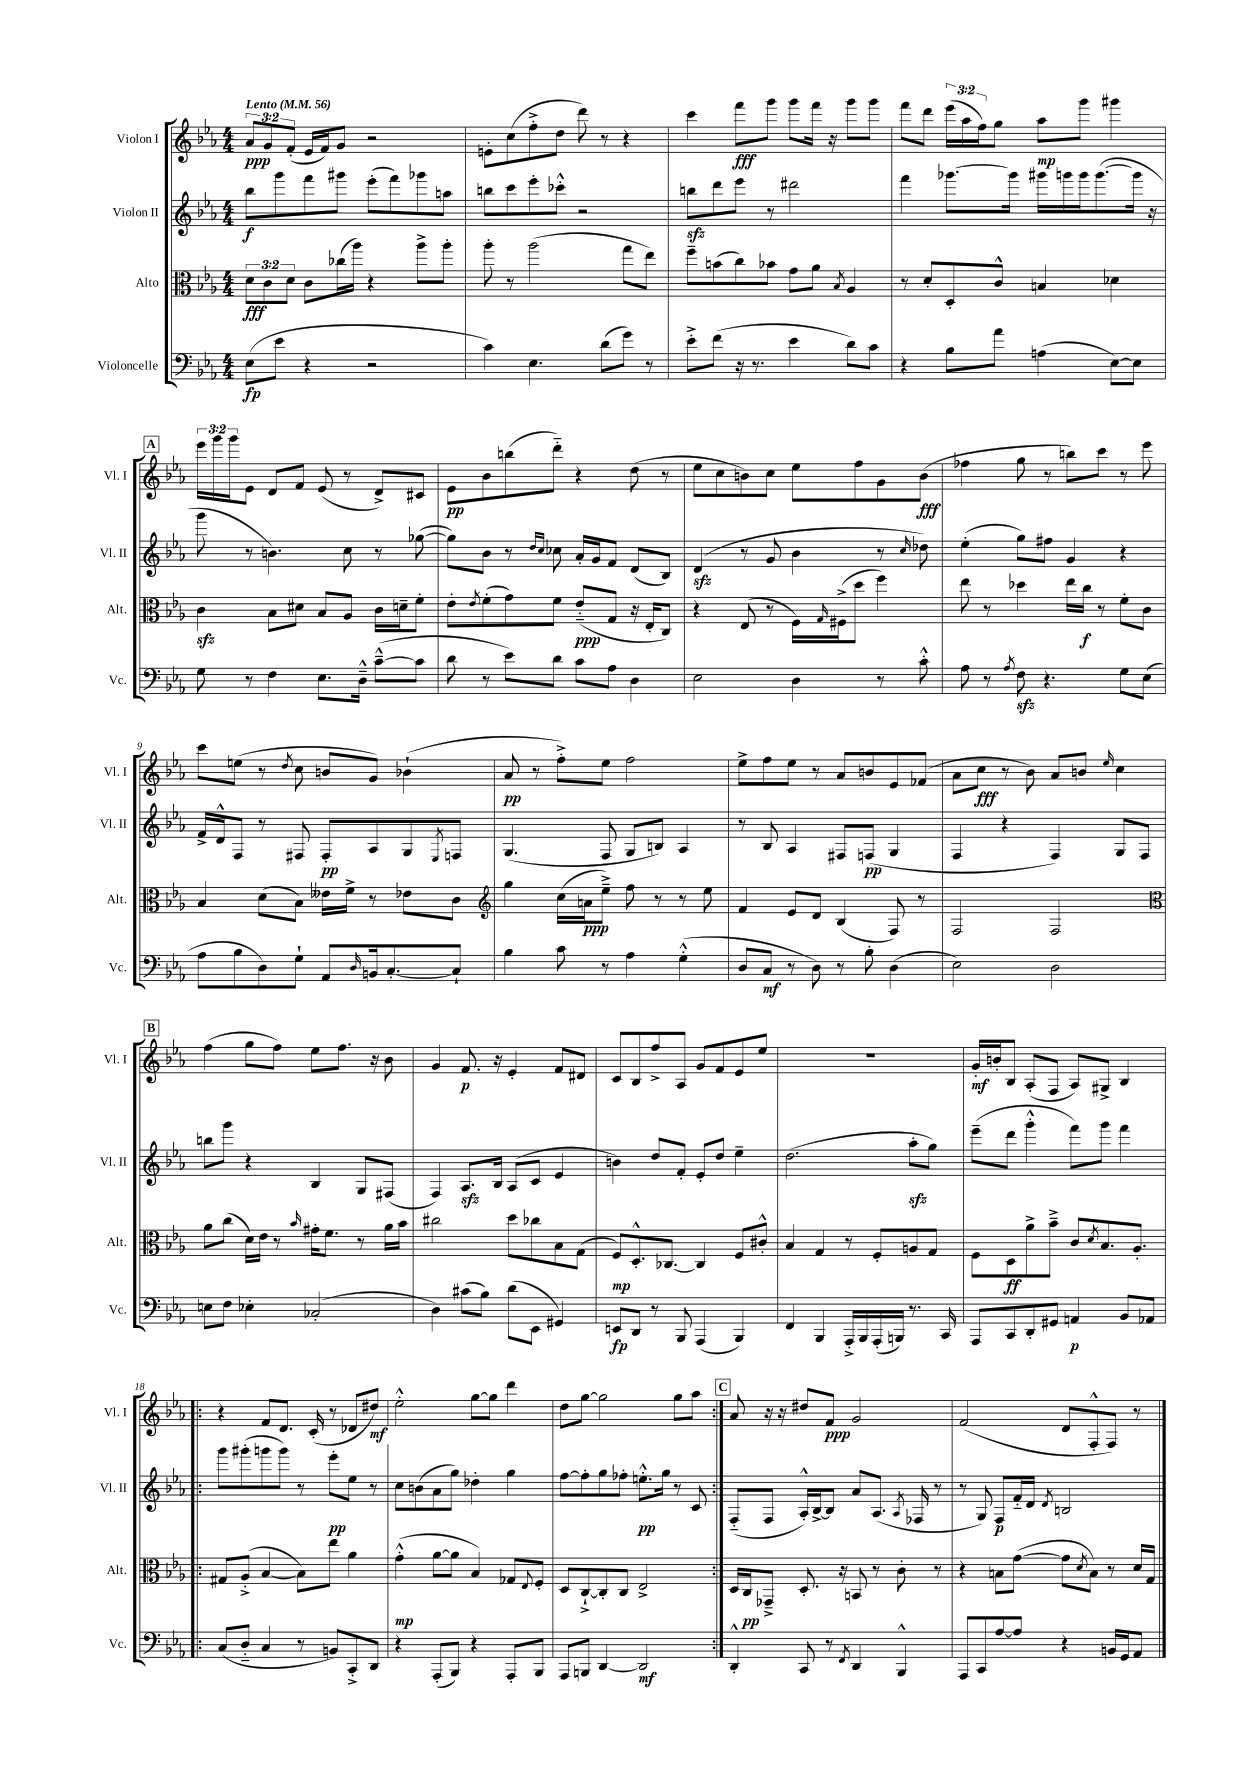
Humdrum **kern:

**kern	**kern	**kern	**kern
*staff4	*staff3	*staff2	*staff1
*clefF4	*clefC3	*clefG2	*clefG2
*k[b-e-a-]	*k[b-e-a-]	*k[b-e-a-]	*k[b-e-a-]
*M4/4	*M4/4	*M4/4	*M4/4
*MM56	*MM56	*MM56	*MM56
(8E-	12d	8bb-	12a-
.	12c	.	12g
8e-	.	8ggg	.
.	12d	.	(12f'
4r	8c	8fff	16e-
.	.	.	16f)
.	(16cc-	8ggg#	8g
.	16aa-)	.	.
2r	4r	(8eee-'	2r
.	.	8fff)	.
.	8aa-^	8ggg-	.
.	8aa-'	8aa	.
=	=	=	=
4c)	8aa-'	8bb	8e'
.	8r	8ccc	(8cc
4.E-	(2aa-	8eee-'	8ff'^
.	.	8ccc-'^^	8dd
.	.	2r	8ddd)
(8d	.	.	8r
8g)	8gg	.	4r
8r	8ee-)	.	.
=	=	=	=
8e-'^	8ff~	8bb	4ccc
(8f	(8b	8ddd	.
16r	8cc)	8eee-	8fff
8.r	.	.	.
.	8b-	8r	8ggg
4e-	8g	2ddd#	8ggg
.	8a-	.	16fff
.	.	.	16r
.	8qB-	.	.
8d)	4A-	.	8ggg
8c	.	.	8ggg
=	=	=	=
4r	8r	4fff	8fff
.	8d'	.	8ddd
8B-	8D'	[8.ggg-	(24eee-
.	.	.	24aa-
.	.	.	24ff)
8a-	8c^^	.	8gg
.	.	16ggg-]	.
(4A	4B	16ggg#	8aa-
.	.	16ggg	.
.	.	16ggg	8ggg
.	.	([8.ggg	.
[8E-)	4d-	.	4ggg#
8E-]	.	16ggg]	.
.	.	16r	.
=	=	=	=
8G	4c	8ggg	24eee-
.	.	.	24ggg
.	.	.	24ggg
8r	.	8r	8e-
4F	8B-	4.b)	8d
.	8d#	.	8f
8.E-	8B-	.	(8e-
.	8A-	8cc	8r
16D~^^	.	.	.
([8c~^^	16c	8r	8d^)
.	16d~	.	.
8c]	8f'	([8gg-	8c#
=	=	=	=
8d	8e-'	8gg-])	8e-
.	8qe-	.	.
8r	(8f'	8b-	8b-
8e-)	8g)	8r	(8bb
.	.	16qqdd	.
.	.	16qqcc	.
8d	8f	8cc-	8ddd'~)
8c	(8e-'~	16a-'	4r
.	.	16g	.
8A-	8G	8f	.
4D	16r	(8d	(8dd
.	16E-'	.	.
.	8C)	8B-)	8r
=	=	=	=
2E-	4r	(4d	8ee-
.	.	.	8cc
.	(8E-	8r	8b)
.	8r	8g	8cc
4D	16F)	4b-	8ee-
.	16qqG	.	.
.	(16F#^	.	.
.	8dd	.	8ff
8r	4ff)	8r	8g
.	.	16qqcc	.
8c'^^	.	8dd-)	(8b
=	=	=	=
8A-	8ee-	(4ee-'	4ff-
8r	8r	.	.
8qA-	.	.	.
8F	4dd-	8gg)	8gg
4.r	.	8ff#	8r
.	16ee-	4g	8bb)
.	16cc	.	.
.	8r	.	8ccc
8G	8f'	4r	8r
(8E-	8c	.	8eee-
=	=	=	=
8A-	4B-	16f^	8ccc
.	.	16d^^	.
8B-	.	8F	(8ee
8D)	(8d	8r	8r
.	.	.	8qdd
8G`	8B-)	8F#	8cc
8AA-	16e--	8F#'	8b
.	16f^	.	.
16qqD	.	.	.
16BB	8r	8A-	8g)
[8.C'	.	.	.
.	8e-	8G	(4b-`
.	.	8qE-	.
8C`]	8c	8F	.
=	=	=	=
*	*clefG2	*	*
4B-	4gg	(4.G	8a-
.	.	.	8r
8c	(16cc	.	8ff'^)
.	16a	.	.
8r	8ee-~^)	8F	8ee-
4A-	8ff	8G	2ff
.	8r	8B)	.
(4G'^^	8r	4A-	.
.	8ee-	.	.
=	=	=	=
8D	4f	8r	8ee-^
8C	.	8B-	8ff
8r	8e-	4A-	8ee-
8D)	8d	.	8r
8r	(4B-	8F#	8a-
8B-'	.	(8F	8b
(4D	8F)	4G	8e-
.	8r	.	(8f-
=	=	=	=
2E-)	2F	4F	8a-
.	.	.	8cc
.	.	4r	8r
.	.	.	8b-)
2D	2F	4F)	8a-
.	.	.	8b
.	.	.	16qqee-
.	.	8G	4cc
.	.	8F	.
=	=	=	=
*	*clefC3	*	*
8E	8a-	8bb	(4ff
8F	(8cc	8ggg	.
4E-'	16d)	4r	8gg
.	16e-	.	.
.	8r	.	8ff)
.	16qqb-	.	.
(2C-'	16g#'	4B-	8ee-
.	8.f	.	.
.	.	.	8.ff
.	8r	8G	.
.	.	.	16r
.	16a-	(8F#	8b-
.	16b-	.	.
=	=	=	=
4D)	2cc#	4F)	4g
(8c#	.	8.A-	8.f
8B-)	.	.	.
.	.	16B-	16r
(8d	8dd	(8A-	4e-'
8EE-	8cc-	8c	.
4GG#)	8B-	4e-	8f
.	(8G	.	8d#
=	=	=	=
8EE	8F)	4b)	8c
8DD	8.D'^^	.	8B-
8r	.	8dd	8ff^
.	[8.C-	.	.
8BBB-	.	8f'	8A-
(4AAA-	4C-]	8e-'	8g
.	.	8dd	8f
4BBB-)	8F	4ee-~	8e-
.	8c#'^^	.	8ee-
=	=	=	=
4FF	4B-	(2.dd	1r
4BBB-	4G	.	.
16AAA-'^	8r	.	.
16BBB-	.	.	.
(16AAA-'	8F'	.	.
16BBB)	.	.	.
8.r	8A	8aa-'	.
.	8G	8gg)	.
16CC	.	.	.
=	=	=	=
8AAA-	8F	(8eee-~	16g'
.	.	.	16b'
8CC	8D	8ddd	8B-
8DD'	8a-^	4ggg'^^	(8A-'
8GG#	8b-~^	.	8F
4AA	8c	8fff)	8A-)
.	8qd	.	.
.	8.B-	8ggg	8G#^
8BB-	.	4fff	4B-
.	8.A-'	.	.
8AA-	.	.	.
=!|:	=!|:	=!|:	=!|:
(8C	8G#	8ggg	4r
8D'~	(8A-'^	(8ggg#'	.
4C	[4B-	8ggg	8f
.	.	8ggg)	8.d
8r	8B-])	8r	.
.	.	.	(16c'
8BB)	8ee-	8eee-'	8r
8CC'^	4a-	8ee-	8d-
8DD	.	8r	8dd#)
=	=	=	=
4r	(4g'^^	8cc	2ee-'^^
.	.	(8b	.
(8AAA-'	[8a-	8a-	.
8BBB-)	8a-]	8gg)	.
4r	4B-)	4dd-'	[8gg
.	.	.	8gg]
8AAA-'	8G-	4gg	4ddd
.	8qqE-	.	.
8BBB-	8F'	.	.
=	=	=	=
8AAA-	8D	[8ff	8dd
8BBB	[8C`^	8ff']	[8gg
[4DD	8C']	8gg	2gg]
.	8C	8ff-'	.
2DD]	2E-^	8.ee'^^	.
.	.	16gg	.
.	.	8r	8gg
.	.	8c	8aa-
=:|!	=:|!	=:|!	=:|!
4DD'^^	16D	(8F'~	8a-
.	16C	.	.
.	8GG-~^	8F	16r
.	.	.	16r
8CC	8.D'	16A-'^^)	8dd#
.	.	[16B-^	.
8r	.	8B-]	8f
.	16r	.	.
8qFF	.	.	.
4DD	8BB	8a-	2g
.	8r	(8.A-	.
4BBB-^^	8c'	.	.
.	.	8qA-	.
.	.	16F-	.
.	8r	8r	.
=	=	=	=
8AAA-	4r	8r	(2f
8CC	.	8G)	.
[8A-	8B	8F	.
8A-]	([8g	16f'~	.
.	.	16d	.
.	.	8qd	.
4r	8g]	2B	8d
.	8qd	.	.
.	8B)	.	8F'^^
16BB	8r	.	8F)
16GG	.	.	.
8AA-	16d	.	8r
.	16G	.	.
==	==	==	==
*-	*-	*-	*-
